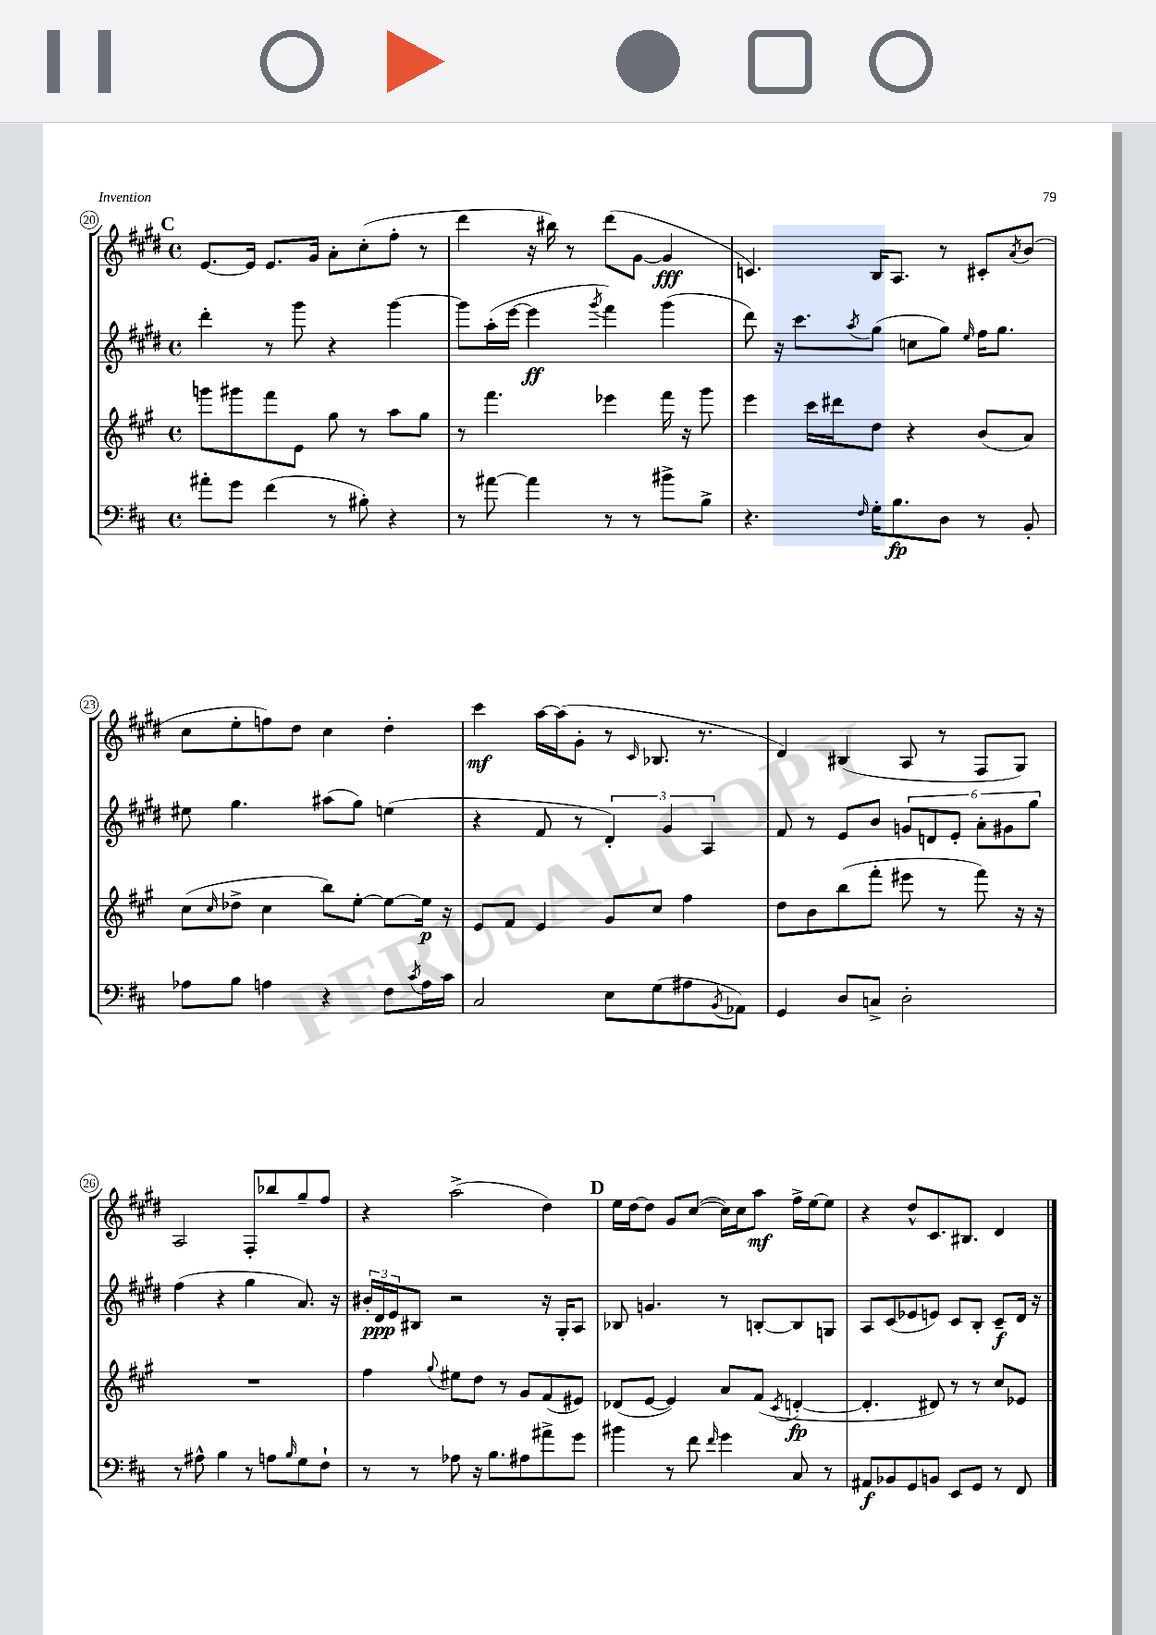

**kern	**kern	**kern	**kern
*staff4	*staff3	*staff2	*staff1
*clefF4	*clefG2	*clefG2	*clefG2
*k[f#c#]	*k[f#c#g#]	*k[f#c#g#d#]	*k[f#c#g#d#]
*M4/4	*M4/4	*M4/4	*M4/4
*met(c)	*met(c)	*met(c)	*met(c)
8a#'	8ggg	4ddd#'	[8.e
8g	8ggg#	.	.
.	.	.	16e]
(4f#	8fff#	8r	8.e
.	8e	8ggg#	.
.	.	.	16g#
8r	8gg#	4r	8a'
8B#')	8r	.	(8cc#'
4r	8aa	[4ggg#	8ff#'
.	8gg#	.	8r
=	=	=	=
8r	8r	8ggg#]	4ddd#
[8a#	4.fff#	(16aa'	.
.	.	[16eee	.
4a#]	.	4eee]	16r
.	.	.	16bb#)
.	.	.	8r
.	.	8qggg#	.
8r	4eee-	4fff#)	(8ddd#
8r	.	.	[8g#
8b#^	16fff#	(4ggg#	4g#]
.	16r	.	.
8B^	8ggg#	.	.
=	=	=	=
4.r	4eee	8ddd#)	4.c)
.	.	16r	.
.	.	8.ccc#	.
.	16ccc#	.	.
.	16ddd#	.	.
16qqF#	.	8qaa	.
16G'	8dd	(8gg#	16B
8.B	.	.	8.A
.	4r	8cc	.
8D	.	8gg#)	8r
.	.	16qqee	.
8r	(8b	16ff#	8c#'
.	.	8.gg#	.
.	.	.	8qa
8BB'	8a)	.	(8b
=	=	=	=
8A-	(8cc#	8ee#	8cc#
.	16qqcc#	.	.
8B	8dd-^	4.gg#	8ee'
4A	4cc#	.	8ff)
.	.	.	8dd#
4r	8bb)	(8aa#	4cc#
.	[8ee'	8gg#)	.
8F#	8ee_	(4ee	4dd#'
8qc#	.	.	.
16A	16ee]	.	.
16c#	16r	.	.
=	=	=	=
2C#	8e	4r	4ccc#
.	8f#	.	.
.	4e	8f#	[16aa
.	.	.	(16aa]
.	.	8r	8g#'
8E	8g#	6d#')	8r
.	.	.	16qqc#
(8G	8cc#	.	8.B-
.	.	6g#	.
8A#	4ff#	.	.
.	.	.	8.r
.	.	6A	.
8qBB	.	.	.
8AA-)	.	.	.
=	=	=	=
4GG	8dd	8f#	4d#)
.	8b	8r	.
8D	(8bb	8e	(4B#
8C^	8fff#'	8b	.
2D'	8eee#	12g	8A
.	.	12d	.
.	8r	.	8r
.	.	12e'	.
.	8fff#)	12a'	8F#
.	.	12g#	.
.	16r	.	8G#)
.	.	12gg#	.
.	16r	.	.
=	=	=	=
8r	1r	(4ff#	2A
8A#^^	.	.	.
4B	.	4r	.
8r	.	4gg#	8F#'
8A	.	.	8bb-
16qqB	.	.	.
8G	.	8.a)	8gg#~
8F#`	.	.	8ff#
.	.	16r	.
=	=	=	=
8r	4ff#	24b#'	4r
.	.	24d#	.
.	.	24e	.
8r	.	8B#	.
.	8qqgg#	.	.
8A-	8ee#	2r	(2aa^
16r	8dd	.	.
8.B	.	.	.
.	8r	.	.
8A#	8g#	.	.
8a#^	(8f#	16r	4dd#)
.	.	16G#'	.
8g	8e#)	8A	.
=	=	=	=
4b#	(8d-	8B-	16ee
.	.	.	[16dd#
.	[8e	4.g	8dd#]
8r	4e])	.	8g#
8f#	.	.	([8cc#
16qqf#	.	.	.
4g	8a	8r	16cc#])
.	.	.	16cc#
.	(8f#	[8B'	8aa
.	8qc#	.	.
8C#	[4d'	8B]	16ff#^
.	.	.	[16ee
8r	.	8G	8ee]
=	=	=	=
8AA#	4.d']	8A	4r
8BB-	.	(8c#	.
8GG	.	8e-	8dd#^^
8BB	8d#)	8e)	8.c#
8EE	8r	8c#	.
.	.	.	8.B#
8GG	8r	8B'	.
8r	8cc#	8c#~	4d#
8FF#	8e-	16d#	.
.	.	16r	.
==	==	==	==
*-	*-	*-	*-
